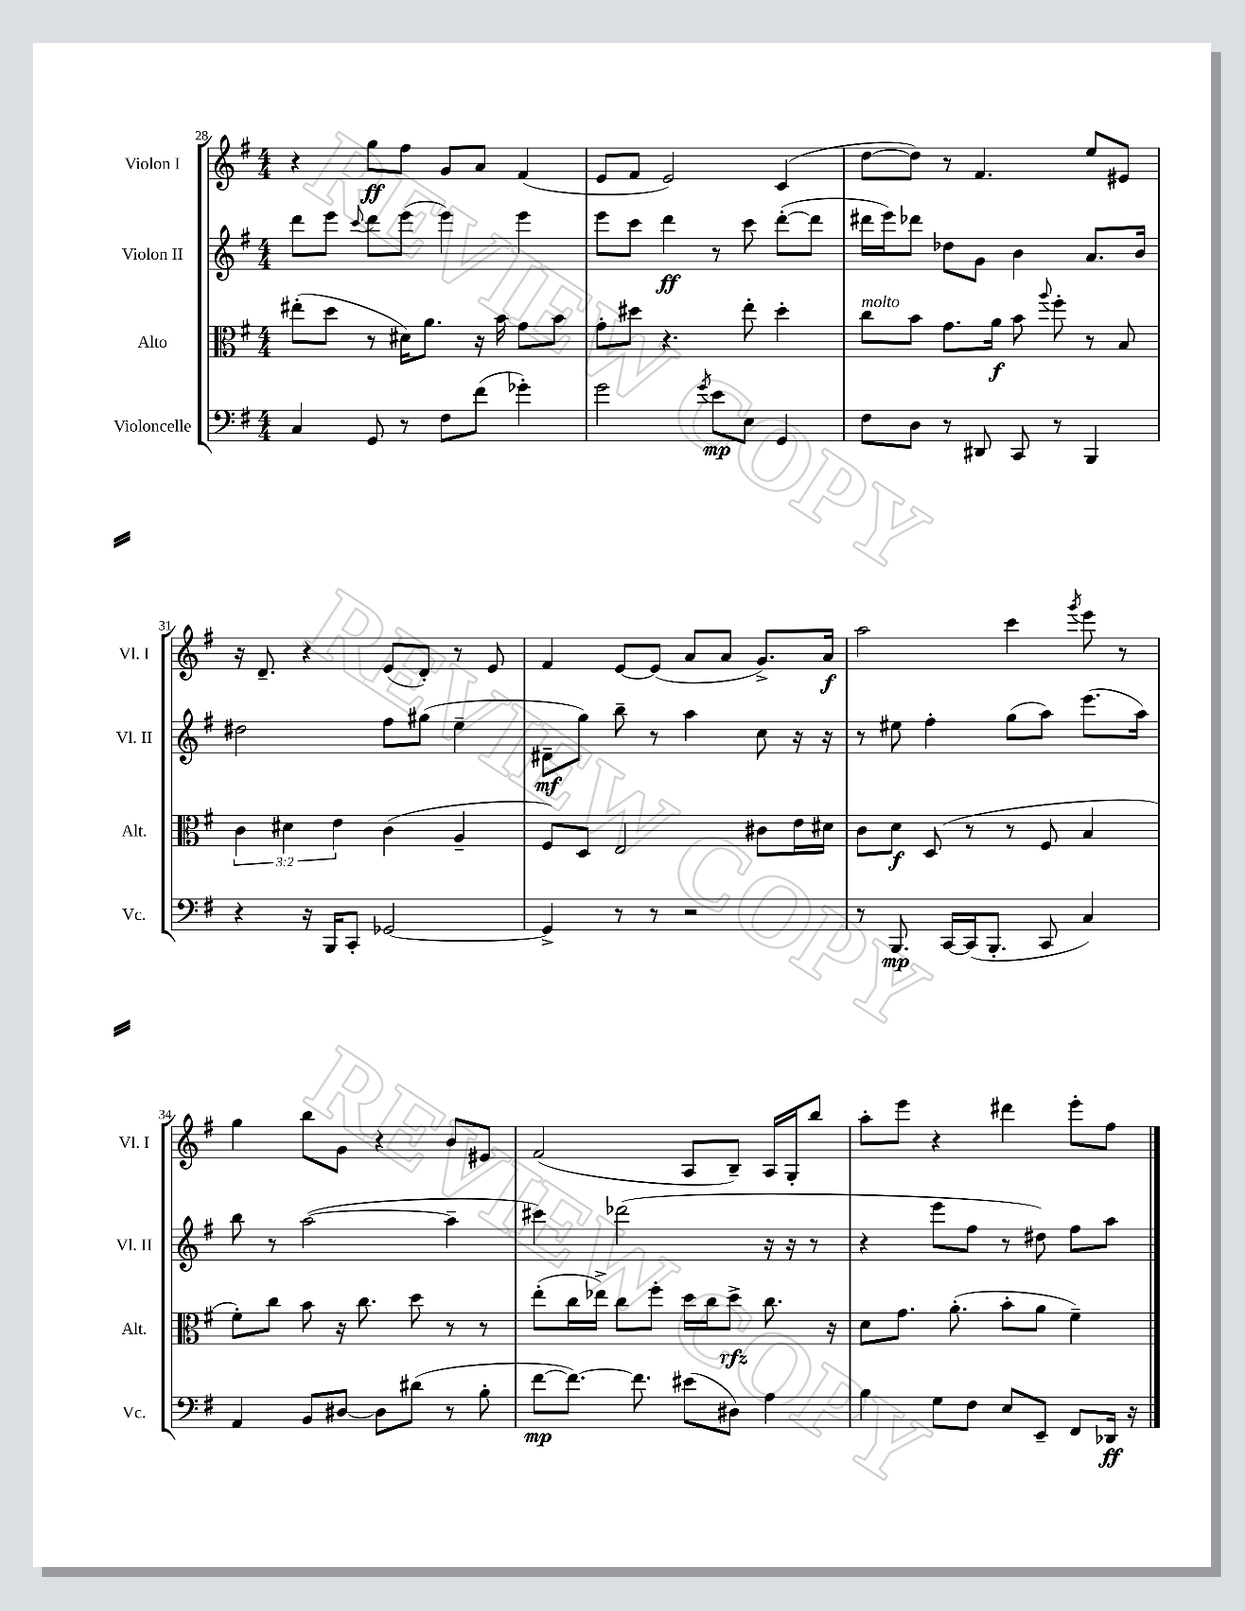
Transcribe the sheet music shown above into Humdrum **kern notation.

**kern	**kern	**kern	**kern
*staff4	*staff3	*staff2	*staff1
*clefF4	*clefC3	*clefG2	*clefG2
*k[f#]	*k[f#]	*k[f#]	*k[f#]
*M4/4	*M4/4	*M4/4	*M4/4
4C	(8ee#'	8ddd	4r
.	8dd	8eee	.
.	.	8qqccc	.
8GG	8r	8ddd	8gg
8r	16d#)	(8eee	8ff#
.	8.a	.	.
8F#	.	4eee)	8g
(8f#	16r	.	8a
.	16b	.	.
4g-')	8g	4eee	(4f#
.	8b	.	.
=	=	=	=
2g	8g'	8eee	8e
.	8dd#	8ccc	8f#
.	4.r	4ddd	2e)
8qg	.	.	.
8e	.	8r	.
8E	8ee'	8ccc	.
4GG	4dd#'	([8ddd'	(4c
.	.	8ddd]	.
=	=	=	=
8F#	8cc	16ddd#	[8dd
.	.	16eee)	.
8D	8b	8ddd-	8dd])
8r	8.g	8dd-	8r
8DD#	.	8g	4.f#
.	16a	.	.
8CC	8b	4b	.
.	8qqaa	.	.
8r	8ff#'	.	.
4BBB	8r	8.a	8ee
.	8B	.	8e#
.	.	16b	.
=	=	=	=
4r	6c	2dd#	16r
.	.	.	8.d~
.	6d#	.	.
16r	.	.	4r
16BBB	.	.	.
.	6e	.	.
8CC'	.	.	.
[2GG-	(4c	8ff#	(8e
.	.	(8gg#	8d')
.	4A~	4ee~	8r
.	.	.	8e
=	=	=	=
4GG-^]	8F#)	8d#~	4f#
.	8D	8gg)	.
8r	2E	8bb~	[8e
8r	.	8r	(8e]
2r	.	4aa	8a
.	.	.	8a
.	8c#	8cc	8.g^)
.	16e	16r	.
.	16d#	16r	16a
=	=	=	=
8r	8c	8r	2aa
8.BBB	8d	8ee#	.
.	(8D	4ff#'	.
[16CC	.	.	.
(16CC]	8r	.	.
8.BBB'	.	.	.
.	8r	(8gg	4ccc
8CC	8F#	8aa)	.
.	.	.	8qggg
4C)	4B	(8.eee	8eee
.	.	.	8r
.	.	16aa)	.
=	=	=	=
4AA	8f#')	8bb	4gg
.	8cc	8r	.
8BB	8b	([2aa	8bb
[8D#	16r	.	8g
.	8.cc	.	.
8D#]	.	.	4r
(8d#	8dd	.	.
8r	8r	4aa~]	8b
8B'	8r	.	8e#
=	=	=	=
[8f#	(8ee'	4ccc#)	(2f#
8.f#_)	16cc	.	.
.	16ee-^)	.	.
.	8cc	(2ddd-	.
8.f#]	.	.	.
.	8ff#'	.	.
(8e#	16dd	.	8A
.	16cc	.	.
8D#)	8dd^	.	8B~)
4A	8.cc	16r	16A
.	.	16r	16G'
.	.	8r	8bb
.	16r	.	.
=	=	=	=
4B	8d	4r	8aa'
.	8.g	.	8eee
8G	.	8eee	4r
.	(8.a'	.	.
8F#	.	8ff#	.
8E	8b'	8r	4ddd#
8EE~	8a	8dd#)	.
8FF#	4f#~)	8ff#	8eee'
16DD-	.	8aa	8ff#
16r	.	.	.
==	==	==	==
*-	*-	*-	*-
